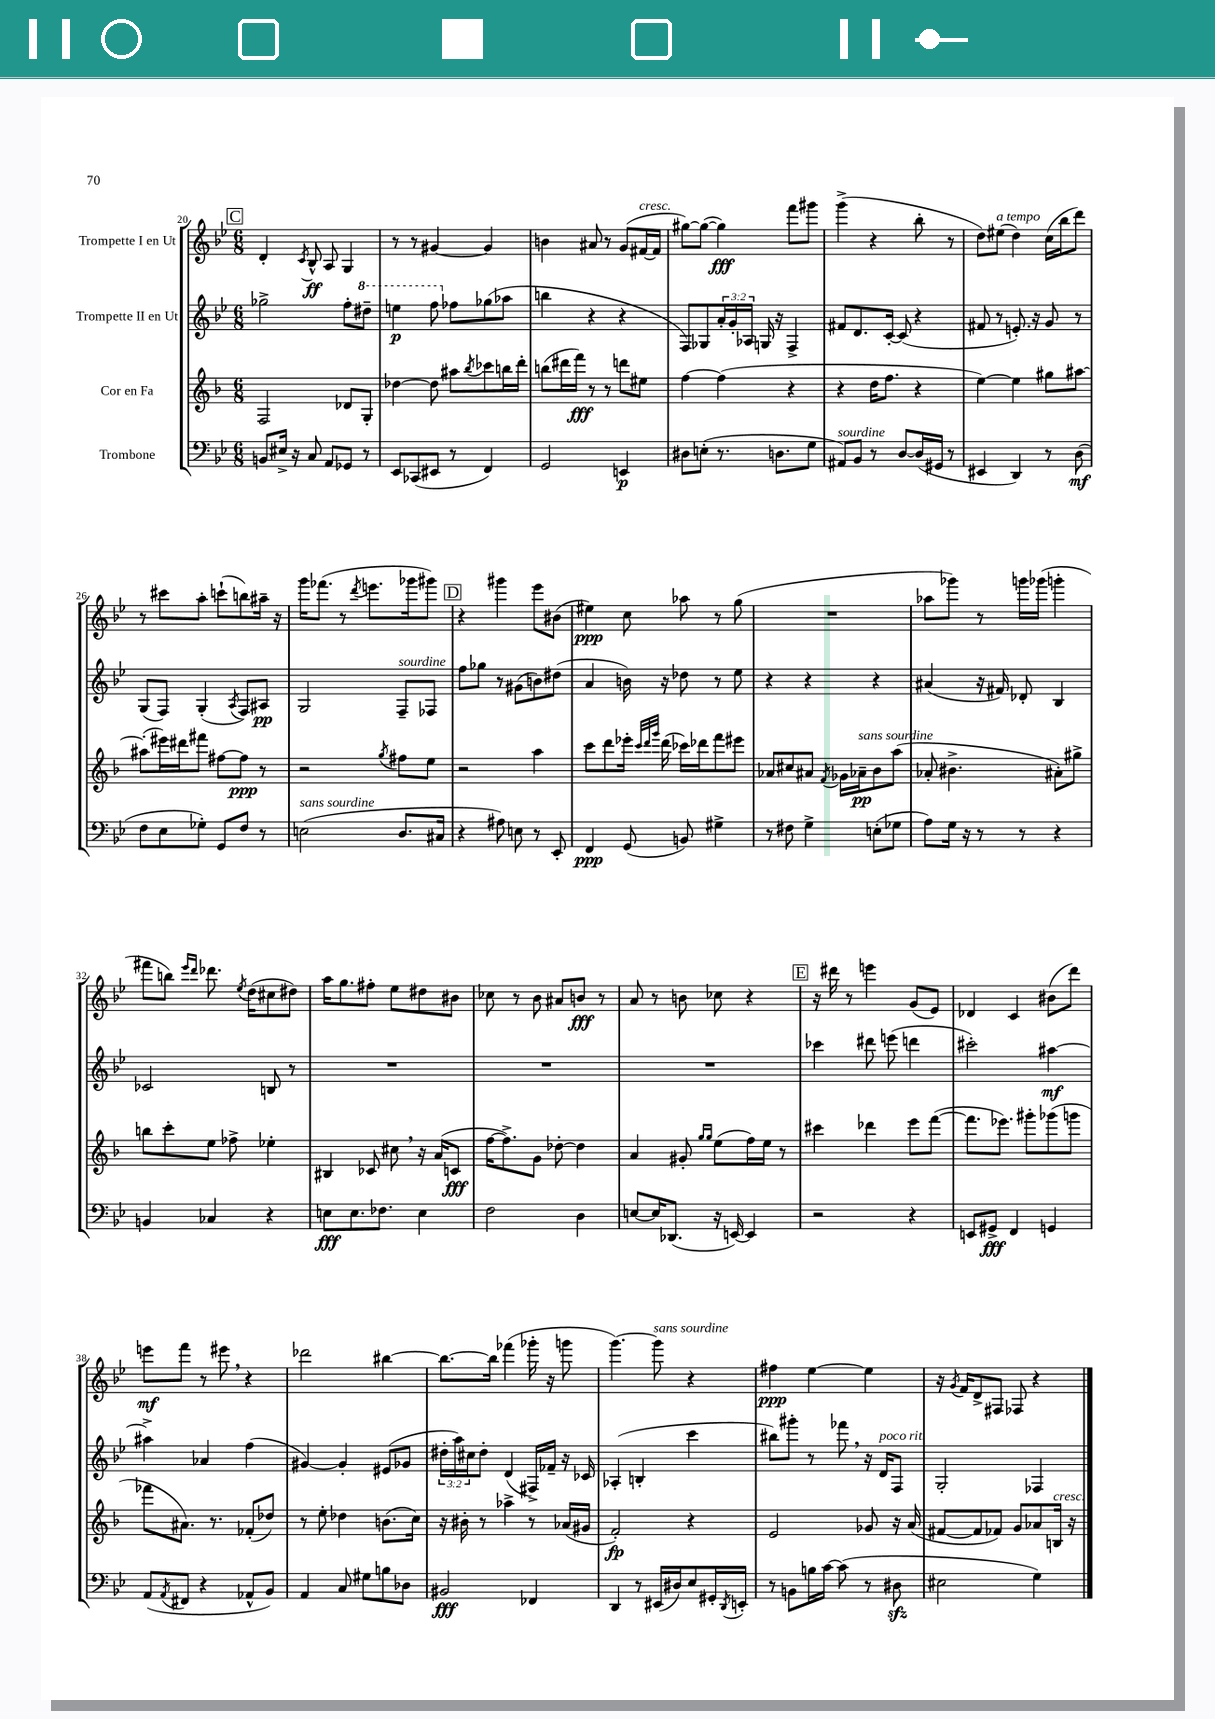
<<
\new StaffGroup <<
\new Staff = "s0" \with { instrumentName = "Trompette I en Ut" } {
    \clef treble \key bes \major \numericTimeSignature \time 6/8
    \mark \markup { \box "C" } d'4-. \acciaccatura { c'8 } bes8-^\ff a8 g4 |
    r8 r8 gis'4~ gis'4 |
    b'4 ais'8 r8 g'8( fis'16~^\markup { \italic "cresc." } fis'16 |
    gis''8~) gis''8~( gis''4\fff) f'''8 gis'''8 |
    g'''4->( r4 bes''8-. r8 |
    d''8) eis''8^\markup { \italic "a tempo" }( d''4) c''16( bes''16 d'''8) |
    r8 cis'''8 a''8-. c'''8-!( b''8) ais''16-- r16 |
    g'''16 fes'''8.( r8 \acciaccatura { d'''8 } e'''8. ges'''16 gis'''8) |
    \mark \markup { \box "D" } r4 gis'''4 ees'''8 bis'8( |
    eis''4\ppp) c''8 aes''8 r8 g''8( |
    R2. |
    aes''8 ges'''8) r8 g'''16 ges'''16( g'''4-. |
    fis'''8 b''8) \grace { ees'''16 d'''16 } des'''8. \acciaccatura { ees''8 } d''16( cis''8 dis''8) |
    a''16 g''8. fis''8-. ees''8 dis''8 bis'8 |
    ces''8 r8 bes'8 ais'8 b'8\fff r8 |
    a'8 r8 b'8 ces''8 r4 |
    \mark \markup { \box "E" } r16 dis'''16 r8 e'''4 g'8( ees'8) |
    des'4 c'4 bis'8( d'''8) |
    e'''8\mf f'''8 r8 eis'''8 \breathe r4 |
    des'''2 bis''4~ |
    bis''8.~ bis''16 fes'''4( ges'''16-. r16 g'''8 |
    g'''4.~) g'''8^\markup { \italic "sans sourdine" } r4 |
    fis''4\ppp ees''4~ ees''4 |
    r16 \acciaccatura { g'8 } f'16 d'8-> fis8 fes8 r4 \bar "|." |
}
\new Staff = "s1" \with { instrumentName = "Trompette II en Ut" } {
    \clef treble \key bes \major \numericTimeSignature \time 6/8 \override Staff.TupletNumber.text = #tuplet-number::calc-fraction-text
    \mark \markup { \box "C" } ges''2-> f''8-. \ottava #1 dis'''8-- |
    e'''4\p f'''8 \ottava #0 fes''8 ges''8( aes''8 |
    b''4 r4 r4 |
    f8) ges8 \tuplet 3/2 { a'16-. g'16-. aes16 } g16 r16 f4-> |
    fis'8 d'8. c'16~-. c'8( r4 |
    fis'8 r8 e'8.-.) r16 g'8 r8 |
    g8( f8) g4-.( \acciaccatura { a8 } f8) ais8\pp |
    g2 f8--^\markup { \italic "sourdine" } fes8 |
    \mark \markup { \box "D" } f''8 ges''8 r8 gis'8( b'8) dis''8( |
    a'4 b'16) r16 des''8 r8 ees''8 |
    r4 r4 r4 |
    ais'4( r16 fis'16) des'8-. bes4 |
    ces'2 b8 r8 |
    R2. |
    R2. |
    R2. |
    \mark \markup { \box "E" } ces'''4 dis'''8 e'''8( d'''4 |
    cis'''2-.) ais''4~\mf |
    ais''4-> aes'4 f''4( |
    gis'4~) gis'4-. eis'8( ges'8 |
    \tuplet 3/2 { dis''16-. a''16) cis''16 } dis''8-. d'4( fis16->) fes'16-- r16 ces'16 |
    aes4-.( b4-. c'''4 |
    bis''8) gis'''8-. r8 fes'''8 \breathe r16 d'16^\markup { \italic "poco rit." } f8 |
    g2-. fes4 \bar "|." |
}
\new Staff = "s2" \with { instrumentName = "Cor en Fa" } {
    \clef treble \key f \major \numericTimeSignature \time 6/8
    \mark \markup { \box "C" } f2 des'8 g8-. |
    des''4~ des''8 ais''8 \acciaccatura { bes''8 } ces'''8 b''16 d'''16-. |
    b''8( dis'''16 f'''16\fff) r8 r8 d'''8 eis''8 |
    f''4~ f''4( r4 |
    r4 d''16 f''8. r4 |
    e''4~) e''4 gis''8 ais''8~ |
    ais''8-.( eis'''16) dis'''16 fis'''8 fis''8~ fis''8\ppp r8 |
    r2 \acciaccatura { g''8 } fis''8 e''8 |
    \mark \markup { \box "D" } r2 a''4 |
    c'''8 d'''8 ees'''16-. \grace { c'''32 d'''32 g'''32 } d'''16( ces'''16) des'''16 f'''8 eis'''8 |
    aes'8 cis''8 ais'8 \acciaccatura { f'8 } ges'16 aes'16--\pp^\markup { \italic "sans sourdine" } bes'8 a''8( |
    aes'8-. bis'4.-> ais'8-.) gis''8-> |
    b''8 c'''8-. e''8 fes''8-> ees''4-. |
    bis4 ces'8 cis''8 \breathe r16 a'16( c'8\fff |
    f''16~ f''8.->) g'8 des''8~-. des''4 |
    a'4 gis'8-. \grace { g''16 g''16 } e''8( f''16) e''16 r8 |
    \mark \markup { \box "E" } cis'''4 des'''4 e'''8 f'''8~( |
    f'''8. ees'''8.) gis'''8-. ges'''8( g'''8 |
    fes'''8 ais'8.) r8. fes'8-.( des''8) |
    r8 e''8-. des''4 b'8.( c''16) |
    r16 bis'16-. r8 aes''4-> r8 aes'16( gis'16 |
    f'2-.\fp) r4 |
    e'2 ges'8 r16 a'16( |
    fis'8~ fis'8 fes'8) g'8 aes'8 b16^\markup { \italic "cresc." } r16 \bar "|." |
}
\new Staff = "s3" \with { instrumentName = "Trombone" } {
    \clef bass \key bes \major \numericTimeSignature \time 6/8
    \mark \markup { \box "C" } b,8 eis16-> r16 c8 a,8 ges,8 r8 |
    ees,8 ces,8( eis,8 r8 f,4) |
    g,2 e,4\p |
    dis8 e8-.( r8. d8. g8 |
    ais,8^\markup { \italic "sourdine" }) bes,8 r8 d8~ d16( gis,16 r8 |
    eis,4 d,4) r8 d8\mf( |
    f8 ees8 ges8-.) g,8 f8 r8 |
    e2^\markup { \italic "sans sourdine" }( d8. cis16 |
    \mark \markup { \box "D" } r4 ais8) e8 r8 ees,8-. |
    f,4\ppp g,8( b,8) gis4-> |
    r8 fis8 g4-> e8-.( ges8 |
    a8) g16 r16 r8 r8 r4 |
    b,4 ces4 r4 |
    e8\fff e8. fes8. e4 |
    f2 d4 |
    e8~ e16 des,8.( r16 e,16~) e,4 |
    \mark \markup { \box "E" } r2 r4 |
    e,8 gis,8->\fff f,4 g,4 |
    a,8( \acciaccatura { a,8 } fis,8 r4 aes,8-^ bes,8) |
    a,4 c8 gis8 b8 des8 |
    bis,2\fff fes,4 |
    d,4 r8 eis,16( dis16) ees8 gis,16-. \acciaccatura { d,8 } e,16-. |
    r8 b,8 b16 c'16~ c'8( r8 dis8\sfz |
    eis2 g4) \bar "|." |
}
>>
>>
\layout { \context { \Score currentBarNumber = #20 } }
